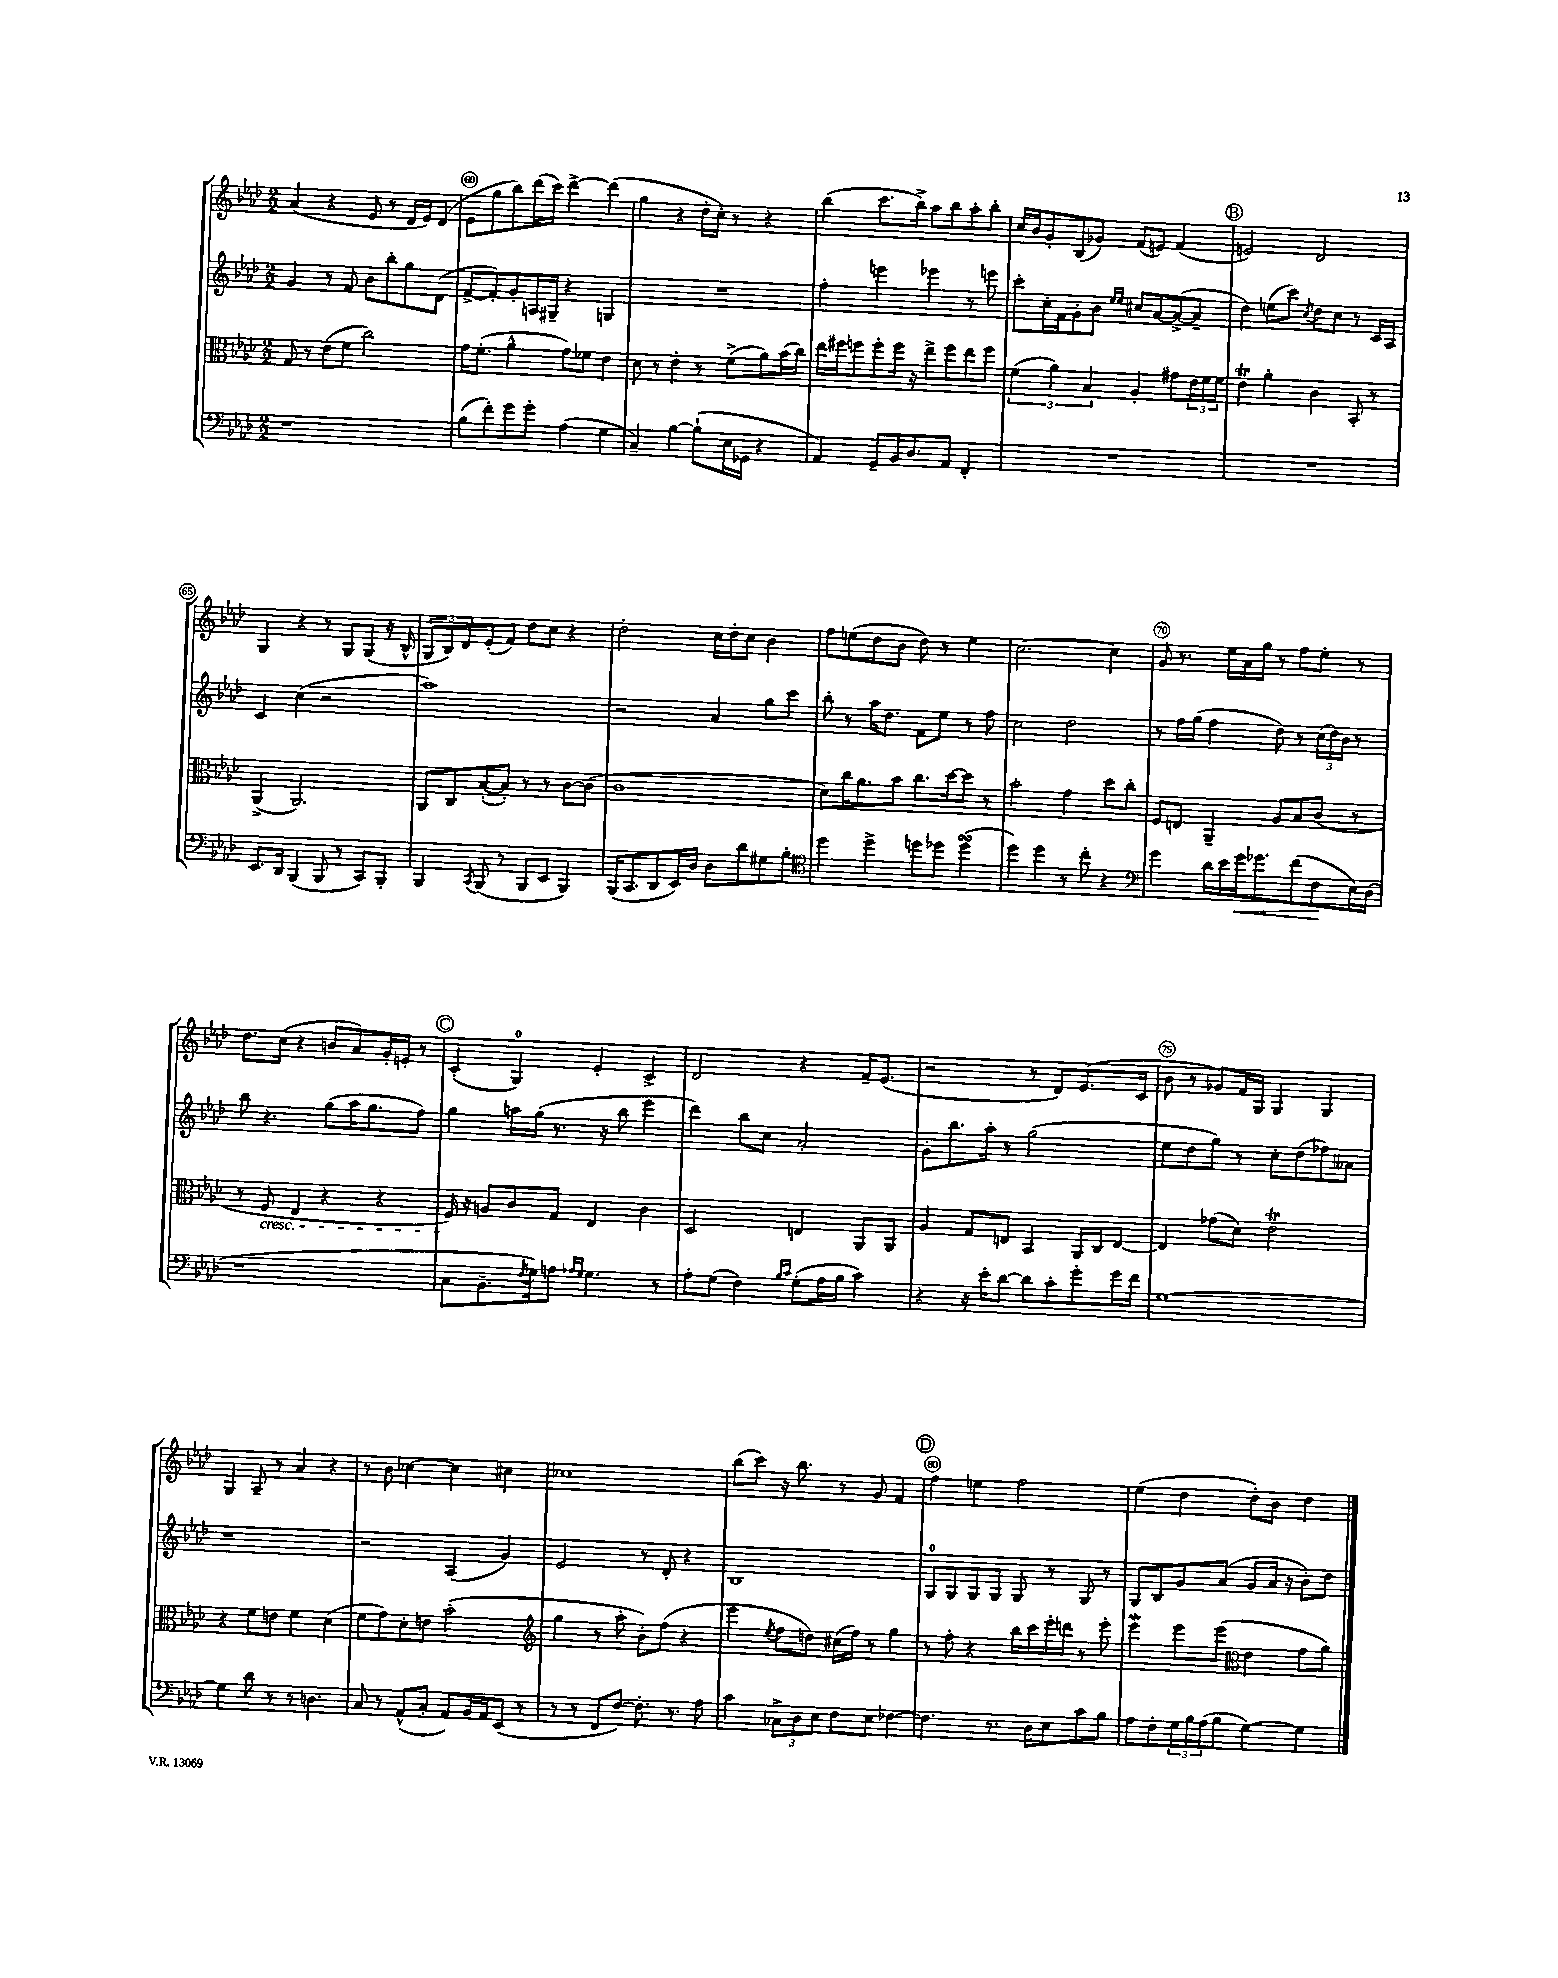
<<
\new StaffGroup <<
\new Staff = "s0" {
    \clef treble \key aes \major \numericTimeSignature \time 2/2
    aes'4( r4 ees'8 r8 des'16 ees'16) des'8( |
    ees'8 g''8 bes''8) des'''16( c'''16) des'''4~-> des'''4( |
    g''4 r4 des''16-. c''16-.) r8 r4 |
    bes''4( c'''8. bes''16->) aes''8 bes''8 aes''8-. bes''8-. |
    c''16 bes'16 g'8-. bes8( ges'8) f'8( e'8) f'4( |
    \mark \markup { \circle "B" } e'2) des'2 |
    g4 r4 r8 g8 g8( r16 bes16-^ |
    \tuplet 3/2 { g8 bes8) des'8 } ees'8-.( f'8) des''8 c''8 r4 |
    des''2-. c''16 des''16-. c''8 bes'4 |
    f''8 e''8( des''8 bes'8 des''8) r8 e''4 |
    c''2.~ c''4 |
    g'8 r8. ees''16 aes'16 g''16 r8 f''8 ees''8-. r8 |
    des''8. c''16( r4 b'8 aes'8) g'16-. e'16-. r8 |
    \mark \markup { \circle "C" } c'4-.( g4-0) ees'4-. c'4-> |
    des'2 r4 f'16-- ees'8.( |
    r2 r8 des'8) ees'8.( c'16 |
    bes'8 r8 ges'8) f'16 g16 g4 g4 |
    g4 aes8-- r8 aes'4 r4 |
    r8 bes'8 ces''4~ ces''4 cis''4 |
    ces''1 |
    bes''8( c'''8) r16 bes''8. r8 g'8 f'4 |
    \mark \markup { \circle "D" } f''4 e''4 f''2 |
    ees''4( des''4 des''8-.) bes'8 des''4 \bar "|." |
}
\new Staff = "s1" {
    \clef treble \key aes \major \numericTimeSignature \time 2/2
    g'4 r8 f'8 bes'8 bes''8-. g''8 des'8( |
    f'8~-> f'8-.) g'8-. a16 gis16-- r4 g4 |
    R1 |
    f''4-. e'''4 ees'''4 r8 e'''8 |
    c'''8-. c''16-. f'16 g'8-. bes'8 \grace { ees''16 ees''16 } cis''8 aes'8~ aes'8~->( aes'8-- |
    \mark \markup { \circle "B" } des''4) e''8( c'''8) \acciaccatura { c''8 } des''8 c''8 r8 c'16 aes16 |
    c'4 c''4( r2 |
    aes''1) |
    r2 aes'4 g''8 c'''8 |
    bes''8-. r8 aes''16 des''8. f'8 ees''8 r8 f''8 |
    c''2 des''2 |
    r8 f''16 g''16( f''4 des''8) r8 \tuplet 3/2 { c''16( des''16) bes'16 } r8 |
    bes''8 r4. g''8( aes''16 g''8. f''8) |
    \mark \markup { \circle "C" } g''4 a''16 g''16( r8. r16 bes''8 ees'''4 |
    des'''4) bes''8 c''8 aes'2-. |
    g'8-. bes''8. aes''16-. r8 g''2( |
    ees''8 des''8 g''8) r8 c''8-. des''8( fes''8) aeses'8 |
    r1 |
    r2 aes4( g'4) |
    ees'2 r8 des'8-. r4 |
    bes1 |
    \mark \markup { \circle "D" } g8-0 g8 g8 g8 g8 r8 g8 r8 |
    g8 bes8 g'8 aes'8( g'8 aes'16 r16 bes'8-.) des''8 \bar "|." |
}
\new Staff = "s2" {
    \clef alto \key aes \major \numericTimeSignature \time 2/2
    g8 r8 ees'8( f'8 c''2) |
    g'16 f'8.-.( aes'4-^ g'8) fes'8 ees'4 |
    des'8 r8 ees'4-. r8 f'8->( aes'8) bes'16( c''16) |
    ees''16 fis''16 f''8 f''8-. f''16 r16 ees''8-> f''8 ees''8 f''8 |
    \tuplet 3/2 { f'4( aes'4) bes4 } aes4-. gis'8 \tuplet 3/2 { ees'16 f'16 f'16 } |
    \mark \markup { \circle "B" } ees'4\trill aes'4-. c'4 bes,8-. r8 |
    aes,4->( aes,2.) |
    aes,8 c8 bes8~-.( bes8-.) r8 r8 c'8~ c'8( |
    c'1 |
    des'8) c''16 aes'8. bes'8 c''8. des''16~ des''8 r8 |
    bes'2-. g'4 des''8 c''8-. |
    f8 e8 aes,4-- aes8 bes8 c'8( r8 |
    r8 f8\cresc ees4 r4 r4 |
    \mark \markup { \circle "C" } f16\!) r16 a8 c'8 g8 ees4 c'4 |
    des2 e4 aes,8 aes,8 |
    aes4 g8 e8 bes,4 aes,16 c16 e8~ |
    e4 ges'8( des'8) ees'2\trill |
    r4 f'8 e'8 f'4 des'4( |
    f'8 g'8) des'8-. e'8 bes'2-.( |
    \clef treble g''4 r8 aes''8-. bes'8-.) f''8( r4 |
    ees'''4 \acciaccatura { ees''8 } f''8 d''8) cis''16( f''16) r8 g''4 |
    \mark \markup { \circle "D" } r8 f''8-. r4 bes''16 c'''16 ees'''16-. d'''16 r8 ees'''8-. |
    ees'''4\mordent ees'''8 ees'''8( \clef alto ees'4 g'8 aes'8) \bar "|." |
}
\new Staff = "s3" {
    \clef bass \key aes \major \numericTimeSignature \time 2/2
    r1 |
    bes8( f'8-.) g'8 g'8-. aes4( g4 |
    c4--) bes4~ bes8-!( ees16 ges,16 r4 |
    aes,4) g,8-- bes,16 des8. aes,8 f,4-. |
    R1 |
    \mark \markup { \circle "B" } R1 |
    ees,8. des,16 bes,,4( bes,,8 r8 c,8) bes,,8-. |
    bes,,4 \acciaccatura { c,8 } bes,,8( r8 bes,,8 ees,8 bes,,4) |
    bes,,16( c,8. des,8 ees,16) des16 des8 des'8 gis8 bes8-. |
    \clef tenor des''4 des''4-> d''8 des''8 des''4\turn( |
    des''4) des''4 r8 c''8-. r4 |
    \clef bass g'4 des'16 ees'16 g'16\< ges'8. f'8( f8\! ees16) des16( |
    r1 |
    \mark \markup { \circle "C" } c8 bes,8.-- \acciaccatura { f8 } g16) a8 \grace { aes16 g16 } g4. r8 |
    aes8-. g8( f4) \grace { bes16 c'16 } g8-.( aes16 bes16 c'4) |
    r4 r16 ees'16-. des'8~ des'8 c'8-. g'8-. g'16 f'16 |
    g1~ |
    g4 des'8 r8 r8 d4. |
    c8 r8 aes,8-^( c8-. aes,8) bes,16 aes,16 ees,8( r8 |
    r8 r8 f,8 f8~) f8.-. r8. aes8 |
    c'4 \tuplet 3/2 { ces8-> des8 ees8 } f8 ees8 fes4~ |
    \mark \markup { \circle "D" } fes4. r8. des16 ees8 c'8 bes8 |
    aes8 f8-. \tuplet 3/2 { g16 bes16 aes16( } bes8 g4~) g4 \bar "|." |
}
>>
>>
\layout { \context { \Score currentBarNumber = #59 \override BarNumber.break-visibility = ##(#f #t #t) barNumberVisibility = #(every-nth-bar-number-visible 5) \override BarNumber.stencil = #(make-stencil-circler 0.1 0.3 ly:text-interface::print) } }
